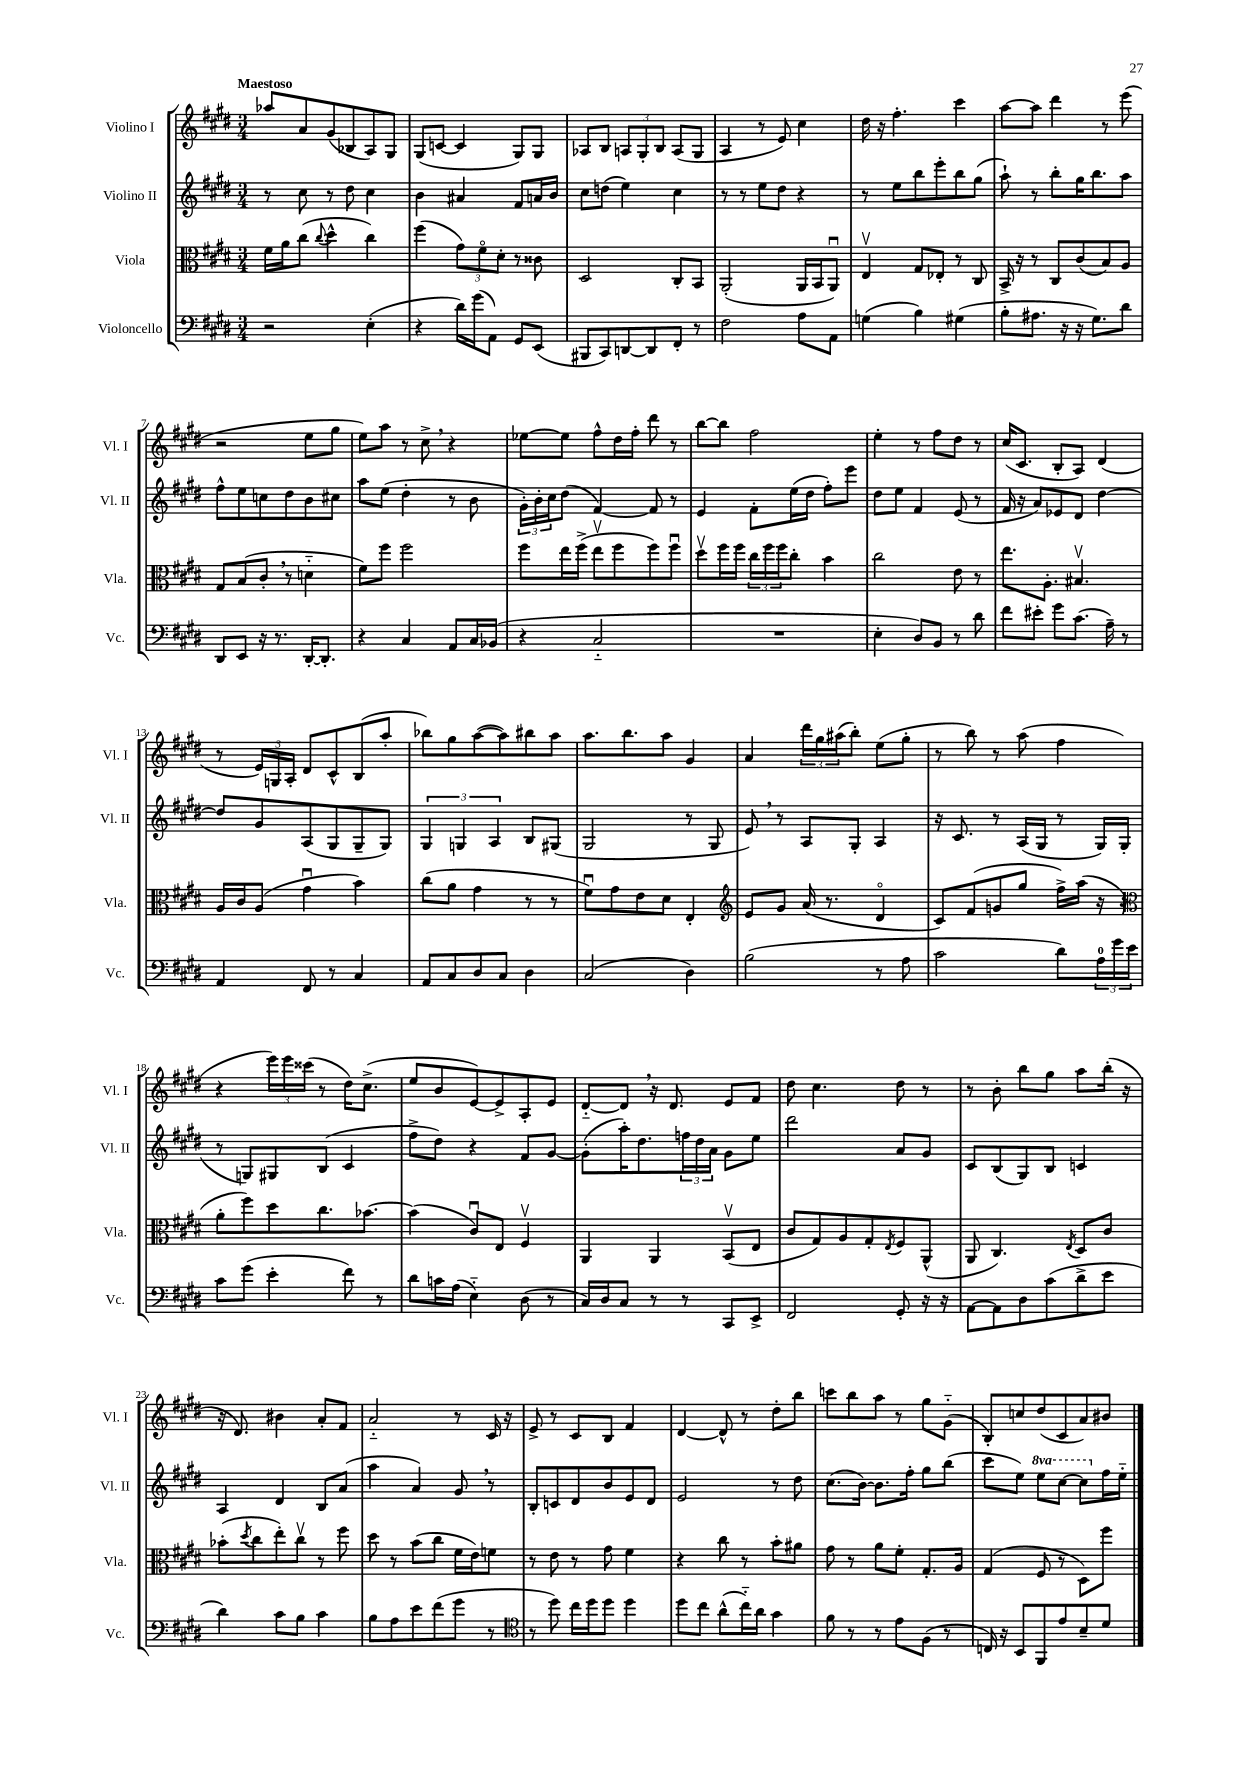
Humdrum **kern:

**kern	**kern	**kern	**kern
*part4	*part3	*part2	*part1
*staff4	*staff3	*staff2	*staff1
*I"Violoncello	*I"Viola	*I"Violino II	*I"Violino I
*I'Vc.	*I'Vla.	*I'Vl. II	*I'Vl. I
*clefF4	*clefC3	*clefG2	*clefG2
*k[f#c#g#d#]	*k[f#c#g#d#]	*k[f#c#g#d#]	*k[f#c#g#d#]
*M3/4	*M3/4	*M3/4	*M3/4
=1	=1	=1	=1
!	!	!	!LO:TX:a:B:t=Maestoso
2r	16f#\LL	8r	8aa-X/L
.	16a\J	.	.
.	(8cc#\J	8cc#\	8a/
.	8qqcc#/	.	.
.	4dd#^^\	8r	(8g#/
.	.	8dd#\	8B-X/
(4E'\	4cc#\)	4cc#\	8A/)
.	.	.	8G#/J
=2	=2	=2	=2
4r	(4ff#\	4b\	(8G#/L
.	.	.	[8cn/J
16d#\LL)	12g#\L)	4a#X/	4c/]
(16g#\J	.	.	.
.	12f#\	.	.
8AA\J)	.	.	.
.	12d#'\J	.	.
8GG#/L	8r	8f#/L	8G#/L)
(8EE/J	8c##X\	16an/L	8G#/J
.	.	16b/JJ	.
=3	=3	=3	=3
8BBB#X/L	2D#/	8cc#\L	8A-X/L
8CC#/)	.	(8ddn\J	8B/J
[8DDn/	.	4ee\)	12An/L
.	.	.	12G#'/
8DD/]	.	.	.
.	.	.	12B/J
8FF#'/J	8C#'/L	4cc#\	(8A/L
8r	8BB/J	.	8G#/J
=4	=4	=4	=4
2F#\	(2AA'/	8r	4A/
.	.	8r	.
.	.	8ee\L	8r
.	.	8dd#\J	8e/)
8A\L	16AA/LL	4r	4cc#\
.	16BB/J	.	.
8AA\J	8AAu/J)	.	.
=5	=5	=5	=5
(4Gn\	4Ev/	8r	16dd#\
.	.	.	16r
.	.	8ee\L	4.ff#'\
4B\)	8G#/L	8bb\	.
.	8E-X'/J	8eee'\	.
(4G#X\	8r	8bb\	4ccc#\
.	8C#/	(8gg#\J	.
=6	=6	=6	=6
8B'\L	16BB^/	8aa`\)	[8aa\L
.	16r	.	.
8.A#X\J	8r	8r	8aa\J]
.	8C#/L	8bb'\L	4ddd#\
16r	.	.	.
16r	(8c#/	16gg#\K	.
8.G#\L)	.	8.bb\	.
.	8B/)	.	8r
8d#\J	8A/J	8aa\J	(8eee\
!!LO:LB:g=z
=7	=7	=7	=7
8DD#/L	8G#/L	8ff#^^\L	2r
8EE/J	(8B/	8ee\	.
16r	8c#',/J	8ccn\	.
8.r	.	.	.
.	8r	8dd#\	.
[16DD#'/KL	4dn\	8b\	8ee\L
8.DD#'/J]	.	.	.
.	.	8cc#X\J	8gg#\J
=8	=8	=8	=8
4r	8f#\L)	8aa\L	8ee\L)
.	8ff#\J	(8ee\J	8aa\J
4C#/	2ff#\	4dd#'\	8r
.	.	.	8cc#^,\
8AA/L	.	8r	4r
16C#/L	.	8b\	.
(16BB-X/JJ	.	.	.
=9	=9	=9	=9
4r	8ff#\L	24g#'\LL)	[8ee-X\L
.	.	24b'\	.
.	.	24cc#\J	.
.	16ee\L	(8dd#\J	8ee-\J]
.	(16ff#^\JJ	.	.
2C#/	8eev\L	[4f#/)	8ff#^^\L
.	8ff#\	.	16dd#\L
.	.	.	16ff#'\JJ
.	8ff#\)	8f#/]	8ddd#\
.	8ff#u\J	8r	8r
=10	=10	=10	=10
2.r	8dd#v\L	4e/	[8bb\L
.	16ff#\L	.	8bb\J]
.	16ff#\JJ	.	.
.	24cc#\LL	8f#'\L	2ff#\
.	24ff#\	.	.
.	24ff#\J	.	.
.	8cc#'\J	(16ee\L	.
.	.	16dd#\JJ	.
.	4b\	8ff#'\L)	.
.	.	8eee\J	.
=11	=11	=11	=11
4E'\	2cc#\	8dd#\L	4ee'\
.	.	8ee\J	.
8D#/L)	.	4f#/	8r
8BB/J	.	.	8ff#\L
8r	8e\	(8e/	8dd#\J
8d#\	8r	8r	8r
=12	=12	=12	=12
8f#\L	8.ee\L	16f#/	(16cc#/KL
.	.	16r	8.c#/J
8e#X'\J	.	8a/L)	.
.	8.A'\J	.	.
8g#\L	.	8e-X/	8B'/L
(8.c#\J	4.B#Xv/	8d#/J	8A/J)
.	.	[4dd#\	(4d#/
16A~\)	.	.	.
8r	.	.	.
!!LO:LB:g=z
=13	=13	=13	=13
4AA/	16A/LL	8dd#/L]	8r
.	16c#/J	.	.
.	(8A/J	8g#/	24e/LL)
.	.	.	24Gn/
.	.	.	24A'/JJ
8FF#/	4g#u\	(8A/	8d#/L
8r	.	8G#/	8c#^^/
4C#/	4b\)	8G#~/	(8B/
.	.	8G#/J)	8aa'/J
=14	=14	=14	=14
8AA/L	(8cc#\L	6G#/	8bb-X\L)
8C#/	8a\J	.	8gg#\
.	.	6Gn/	.
8D#/	4g#\	.	([8aa\
.	.	6A/	.
8C#/J	.	.	8aa\])
4D#\	8r	8B/L	8bb#X\
.	8r	(8G#X/J	8aa\J
=15	=15	=15	=15
(2C#/	8f#u\L)	2G#/	8.aa\L
.	8g#\	.	.
.	.	.	8.bb\
.	8e\	.	.
.	8d#\J	.	8aa\J
4D#\)	4E'/	8r	4g#/
.	.	8G#/	.
=16	=16	=16	=16
*	*clefG2	*	*
(2B\	8e/L	8e,/)	4a/
.	8g#/J	8r	.
.	(16a/	8A/L	24ddd#\LL
.	.	.	24gg#\
.	8.r	.	.
.	.	.	(24aa#X\J
.	.	8G#'/J	8bb'\J)
8r	4d#/	4A/	(8ee\L
8A\	.	.	8gg#'\J
=17	=17	=17	=17
2c#\	8c#/L)	16r	8r
.	.	8.c#/	.
.	(8f#/	.	8bb\)
.	8gn/	8r	8r
.	8gg#/J	(16A/LL	(8aa\
.	.	16G#/JJ	.
8d#\L)	16ff#^\LL)	8r	4ff#\
.	(16aa\JJ	.	.
24A\L	16r	16G#/LL)	.
24g#\	.	.	.
.	16r	(16G#/JJ	.
24e\JJ	.	.	.
!!LO:LB:g=z
=18	=18	=18	=18
*	*clefC3	*	*
8c#\L	8a'\L	8r	4r
(8g#\J	8ff#\)	8Gn/L)	.
4e'\	8dd#\	8G#X/	24eee\LL)
.	.	.	24eee\
.	.	.	(24ccc##X\JJ
.	8.cc#\	(8B/J	8r
8f#\)	.	4c#/	16dd#\KL)
.	[8.b-X\J	.	(8.cc#^\J
8r	.	.	.
=19	=19	=19	=19
8d#\L	(4b-\]	8ff#^\L	8ee/L
16cn\L	.	8dd#\J)	8b/
(16A\JJ	.	.	.
4E\)	8c#u/L)	4r	[8e/)
.	8E/J	.	8e^/]
(8D#\	4F#v/	8f#/L	8A'/
8r	.	[8g#/J	8e/J
=20	=20	=20	=20
16C#/LL)	4AA/	(8g#'\L]	[8d#/L
16D#/J	.	.	.
8C#/J	.	16aa'\K)	8d#,/J]
.	.	8.dd#\	.
8r	4AA/	.	16r
.	.	.	8.d#/
8r	.	24ffn\L	.
.	.	24dd#\	.
.	.	24a\JJ	.
8CC#/L	(8BBv/L	8g#\L	8e/L
8EE^/J	8E/J	8ee\J	8f#/J
=21	=21	=21	=21
2FF#/	8c#/L	2ddd#\	8dd#\
.	8G#/)	.	4.cc#\
.	8A/	.	.
.	8G#'/	.	.
.	8qE/	.	.
8GG#'/	8F#/	8a/L	8dd#\
16r	(8AA^^/J	8g#/J	8r
16r	.	.	.
=22	=22	=22	=22
[8AA\L	8AA/	8c#/L	8r
8AA\]	4.C#/)	(8B/	8b'\
8D#\	.	8G#/)	8bb\L
(8c#\	.	8B/J	8gg#\J
.	8qE/	.	.
8d#^\	8D#/L	4cn/	8aa\L
8e\J	8c#/J	.	(16bb'\Jk
.	.	.	16r
!!LO:LB:g=z
=23	=23	=23	=23
4d#\)	(8b-X'\L	4A/	16r
.	.	.	8.d#/)
.	8qdd#/	.	.
.	8cc#\	.	.
8c#\L	8ee'\)	4d#/	4b#X\
8B\J	8cc#v\J	.	.
4c#\	8r	8B/L	8a'/L
.	8ff#\	(8a/J	8f#/J
=24	=24	=24	=24
8B\L	8dd#\	4aa\	2a/
8A\	8r	.	.
8e\	(8b\L	4a/)	.
(8f#\	8cc#\J	.	.
8g#\J	16f#\LL	8g#,/	8r
.	16e\J)	.	.
8r	8fn\J	8r	16c#/
.	.	.	16r
=25	=25	=25	=25
*clefC4	*	*	*
8r	8r	8B'/L	8e^/
8dd#\)	8e\	8cn/	8r
16cc#\LL	8r	8d#/	8c#/L
16dd#\J	.	.	.
8dd#\J	8g#\	8b/	8B/J
4dd#\	4f#\	8e/	4f#/
.	.	8d#/J	.
=26	=26	=26	=26
8dd#\L	4r	2e/	[4d#/
8cc#\J	.	.	.
(8a^^\L	8cc#\	.	8d#^^/]
16cc#\L)	8r	.	8r
16a\JJ	.	.	.
4g#\	8b'\L	8r	8dd#'\L
.	8a#X\J	8dd#\	8bb\J
=27	=27	=27	=27
8f#\	8g#\	(8.cc#\L	8cccn\L
8r	8r	.	8bb\
.	.	[16b\Jk)	.
8r	8a\L	8.b\L]	8aa\J
8e\L	8f#'\J	.	8r
.	.	16ff#'\Jk	.
(8F#\J	8.G#'/L	8gg#\L	8gg#\L
8r	.	(8bb\J	(8g#\J
.	16A/Jk	.	.
=28	=28	=28	=28
16Cn/)	(4G#/	8ccc#\L	8B'/L)
16r	.	.	.
8BB/L	.	8ee\J)	8ccn/
*	*	*8va	*
8FF#/	8F#/	8eee\L	(8dd#/
8e/	8r	[8ccc#\J	8c#/
8B~/	8D#\L)	8ccc#\L]	8a/)
*	*	*X8va	*
8d#/J	8ff#\J	16ff#\L	8b#X/J
.	.	16ee\JJ	.
==	==	==	==
*-	*-	*-	*-
